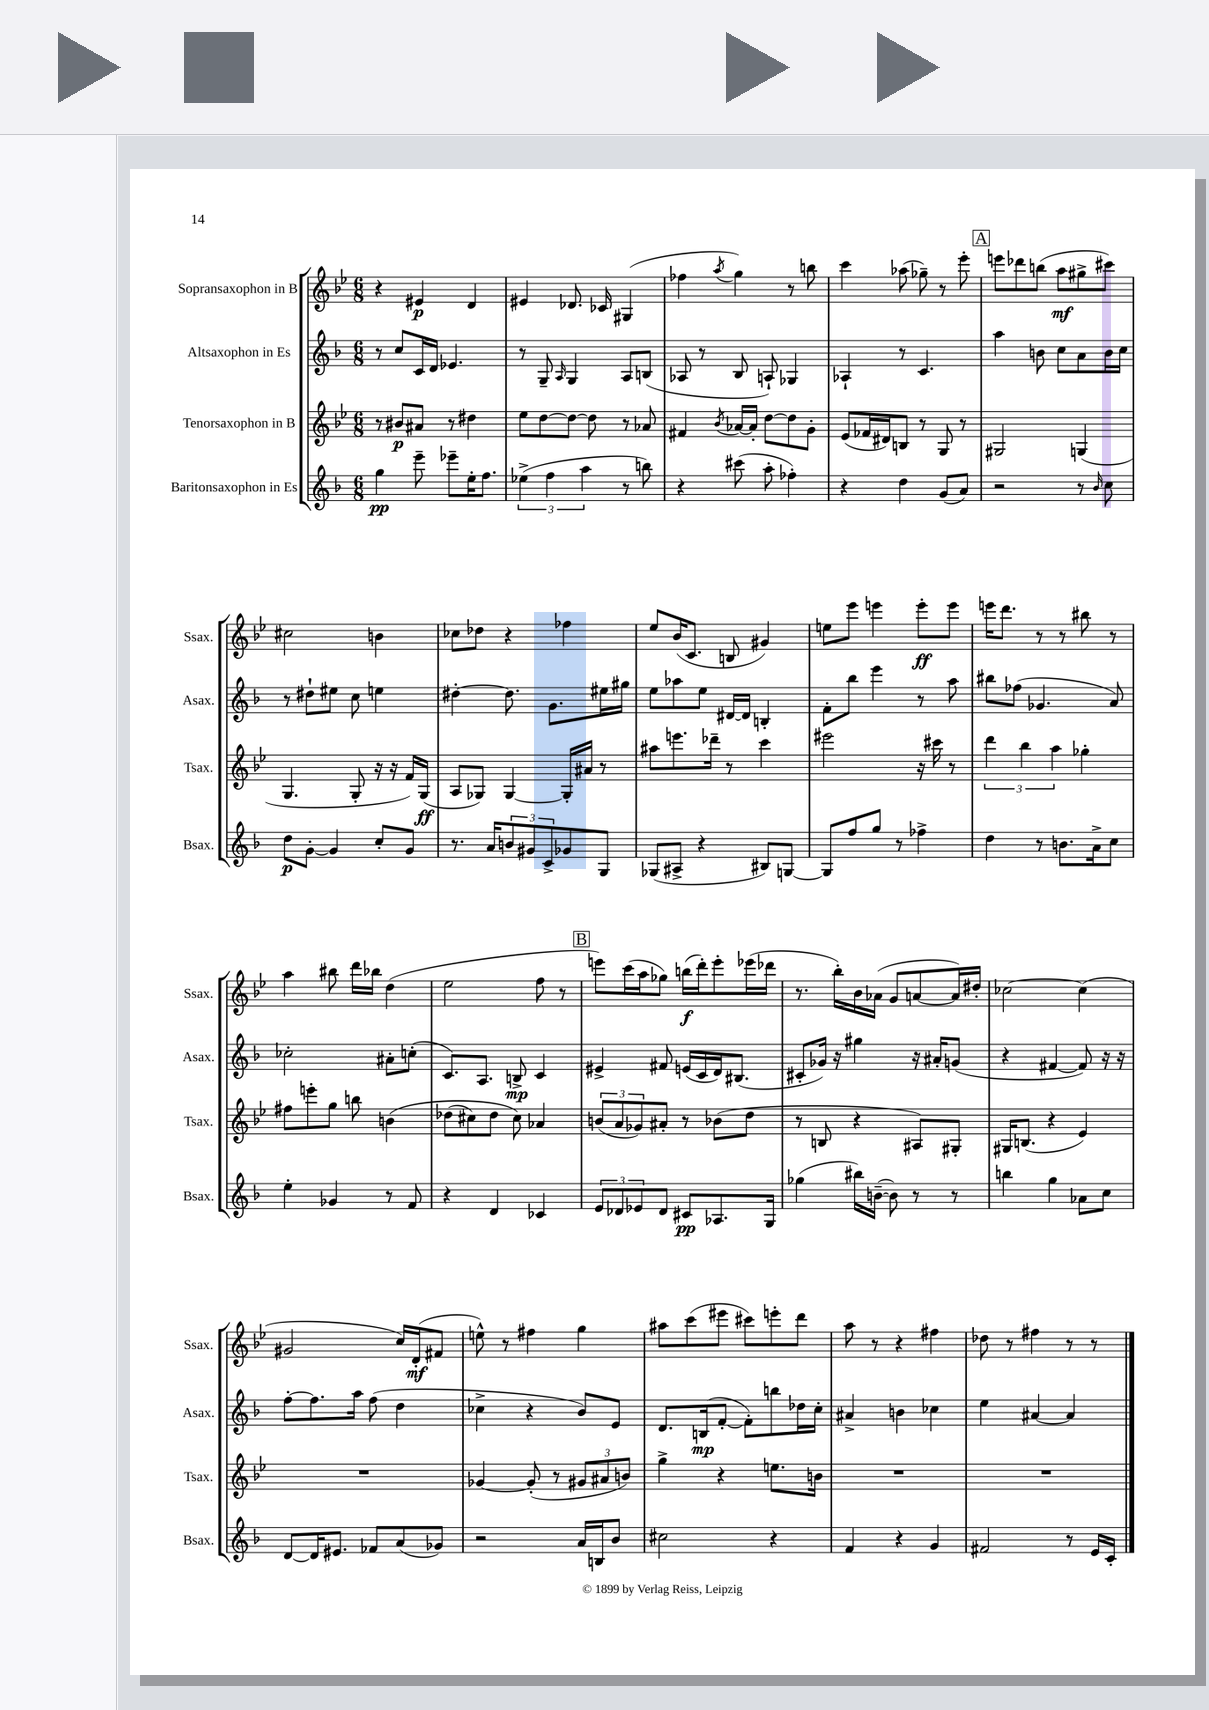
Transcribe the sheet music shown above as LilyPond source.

<<
\new StaffGroup <<
\new Staff = "s0" \with { instrumentName = "Sopransaxophon in B" shortInstrumentName = "Ssax." } {
    \clef treble \key bes \major \numericTimeSignature \time 6/8
    r4 eis'4\p d'4 |
    eis'4 des'8. ces'16 gis4( |
    fes''4 \acciaccatura { a''8 } g''4) r8 b''8 |
    c'''4 aes''8( ges''8--) r8 ees'''8-. |
    \mark \markup { \box "A" } e'''8 des'''8 b''8( a''8\mf gis''8-> cis'''8) |
    cis''2 b'4 |
    ces''8 des''8 r4 fes''4 |
    ees''8 bes'16( c'8. b8 gis'4) |
    e''8 ees'''8 e'''4 e'''8-.\ff e'''8 |
    e'''16 d'''8. r8 r8 bis''8 r8 |
    a''4 bis''8 d'''16 bes''16 d''4( |
    ees''2 f''8 r8 |
    \mark \markup { \box "B" } e'''8) c'''16( a''16 ges''8) b''16\f( d'''16-.) e'''8-. ees'''16( des'''16 |
    r8. bes''16-.) bes'16 aes'16( g'8 a'8~ a'16) dis''16-. |
    ces''2~ ces''4( |
    gis'2 c''16) d'16-.\mf( fis'8 |
    e''8-^) r8 fis''4 g''4 |
    ais''8 c'''8( eis'''8 cis'''8) e'''8-. d'''8 |
    a''8 r8 r4 fis''4 |
    des''8 r8 fis''4 r8 r8 \bar "|." |
}
\new Staff = "s1" \with { instrumentName = "Altsaxophon in Es" shortInstrumentName = "Asax." } {
    \clef treble \key f \major \numericTimeSignature \time 6/8
    r8 c''8 c'16 d'16 ees'4. |
    r8 g8-- \grace { a16 } g4 a8 b8( |
    aes8 r8 bes8 a8-!) ges4 |
    aes4-! r8 c'4. |
    \mark \markup { \box "A" } a''4 b'8 c''8 a'8 b'16 c''16 |
    r8 dis''8-! eis''8 c''8 e''4 |
    dis''4~-. dis''8. g'8. eis''16 gis''16 |
    e''8 aes''8 e''8 dis'16~ dis'16 b4-. |
    f'8-. bes''8 e'''4 r8 a''8 |
    bis''8 fes''8( ges'4. a'8) |
    ces''2-. ais'8-. c''8-.( |
    c'8.) a8. b8->\mp c'4 |
    \mark \markup { \box "B" } eis'4-> fis'8 e'16( c'16 d'16) bis8.( |
    cis'8-. ges'16) r16 gis''4 r16 ais'16-. g'8( |
    r4 fis'4~ fis'8) r16 r16 |
    f''8~-. f''8. a''16 f''8( d''4 |
    ces''4-> r4 bes'8) e'8 |
    d'8. b16\mp( f'8~-. f'8-.) b''8 des''16 c''16-. |
    ais'4-> b'4 ces''4 |
    e''4 ais'4~ ais'4 \bar "|." |
}
\new Staff = "s2" \with { instrumentName = "Tenorsaxophon in B" shortInstrumentName = "Tsax." } {
    \clef treble \key bes \major \numericTimeSignature \time 6/8
    r8 bis'8\p ais'8 r8 dis''4 |
    ees''8 d''8~ d''8~ d''8 r8 aes'8 |
    fis'4 \acciaccatura { bes'8 } aes'16~ aes'16-. d''8~ d''8 g'8-. |
    ees'8( fes'16 dis'16) b8 r8 g8 r8 |
    \mark \markup { \box "A" } gis2 g4( |
    g4. g8-. r16 r16 f'16) g16\ff( |
    a8 ges8) ges4~ ges16-. ais'16 r8 |
    ais''8 e'''8. des'''16-- r8 c'''4 |
    eis'''2 r16 cis'''16 r8 |
    \tuplet 3/2 { d'''4 bes''4 a''4 } ges''4-. |
    fis''8 e'''8-. g''8 b''8 b'4\( |
    des''8( cis''8) des''8 cis''8\) aes'4 |
    \mark \markup { \box "B" } \tuplet 3/2 { b'8( a'8 ges'8) } ais'8-. r8 bes'8( d''8 |
    r8 b8 r4 ais8) gis8-. |
    gis16 b8.( r4 ees'4) |
    R2. |
    ges'4~ ges'8-.( r8 \tuplet 3/2 { gis'8 ais'8 b'8) } |
    g''4-> r4 e''8. b'16 |
    R2. |
    R2. \bar "|." |
}
\new Staff = "s3" \with { instrumentName = "Baritonsaxophon in Es" shortInstrumentName = "Bsax." } {
    \clef treble \key f \major \numericTimeSignature \time 6/8
    g''4\pp e'''8-- ees'''8-- e''16-. f''8. |
    \tuplet 3/2 { ees''4->( f''4 a''4 } r8 b''8) |
    r4 cis'''8( a''8-. fes''4-.) |
    r4 d''4 g'8( a'8) |
    \mark \markup { \box "A" } r2 r8 \grace { bes'16 } c''8 |
    d''8\p g'8~-. g'4 c''8-. g'8 |
    r8. a'16 \tuplet 3/2 { b'8 gis'8 c'8-> } ges'8 g8 |
    ges8( ais8-> r4 bis8) g8~ |
    g8 f''8 g''8 r8 fes''4-> |
    d''4 r8 b'8. a'16-> c''8 |
    e''4-. ges'4 r8 f'8 |
    r4 d'4 ces'4 |
    \mark \markup { \box "B" } \tuplet 3/2 { e'8 des'8 ees'8 } des'8 cis'8\pp aes8. g16 |
    ges''4( bis''16) b'16~--( b'8) r8 r8 |
    b''4 g''4 aes'8 c''8 |
    d'8~ d'16 eis'8. fes'8 a'8( ges'8) |
    r2 a'16 b16 bes'8 |
    cis''2 r4 |
    f'4 r4 g'4 |
    fis'2 r8 e'16 c'16-. \bar "|." |
}
>>
>>
\layout { \context { \Score \remove "Bar_number_engraver" } }
